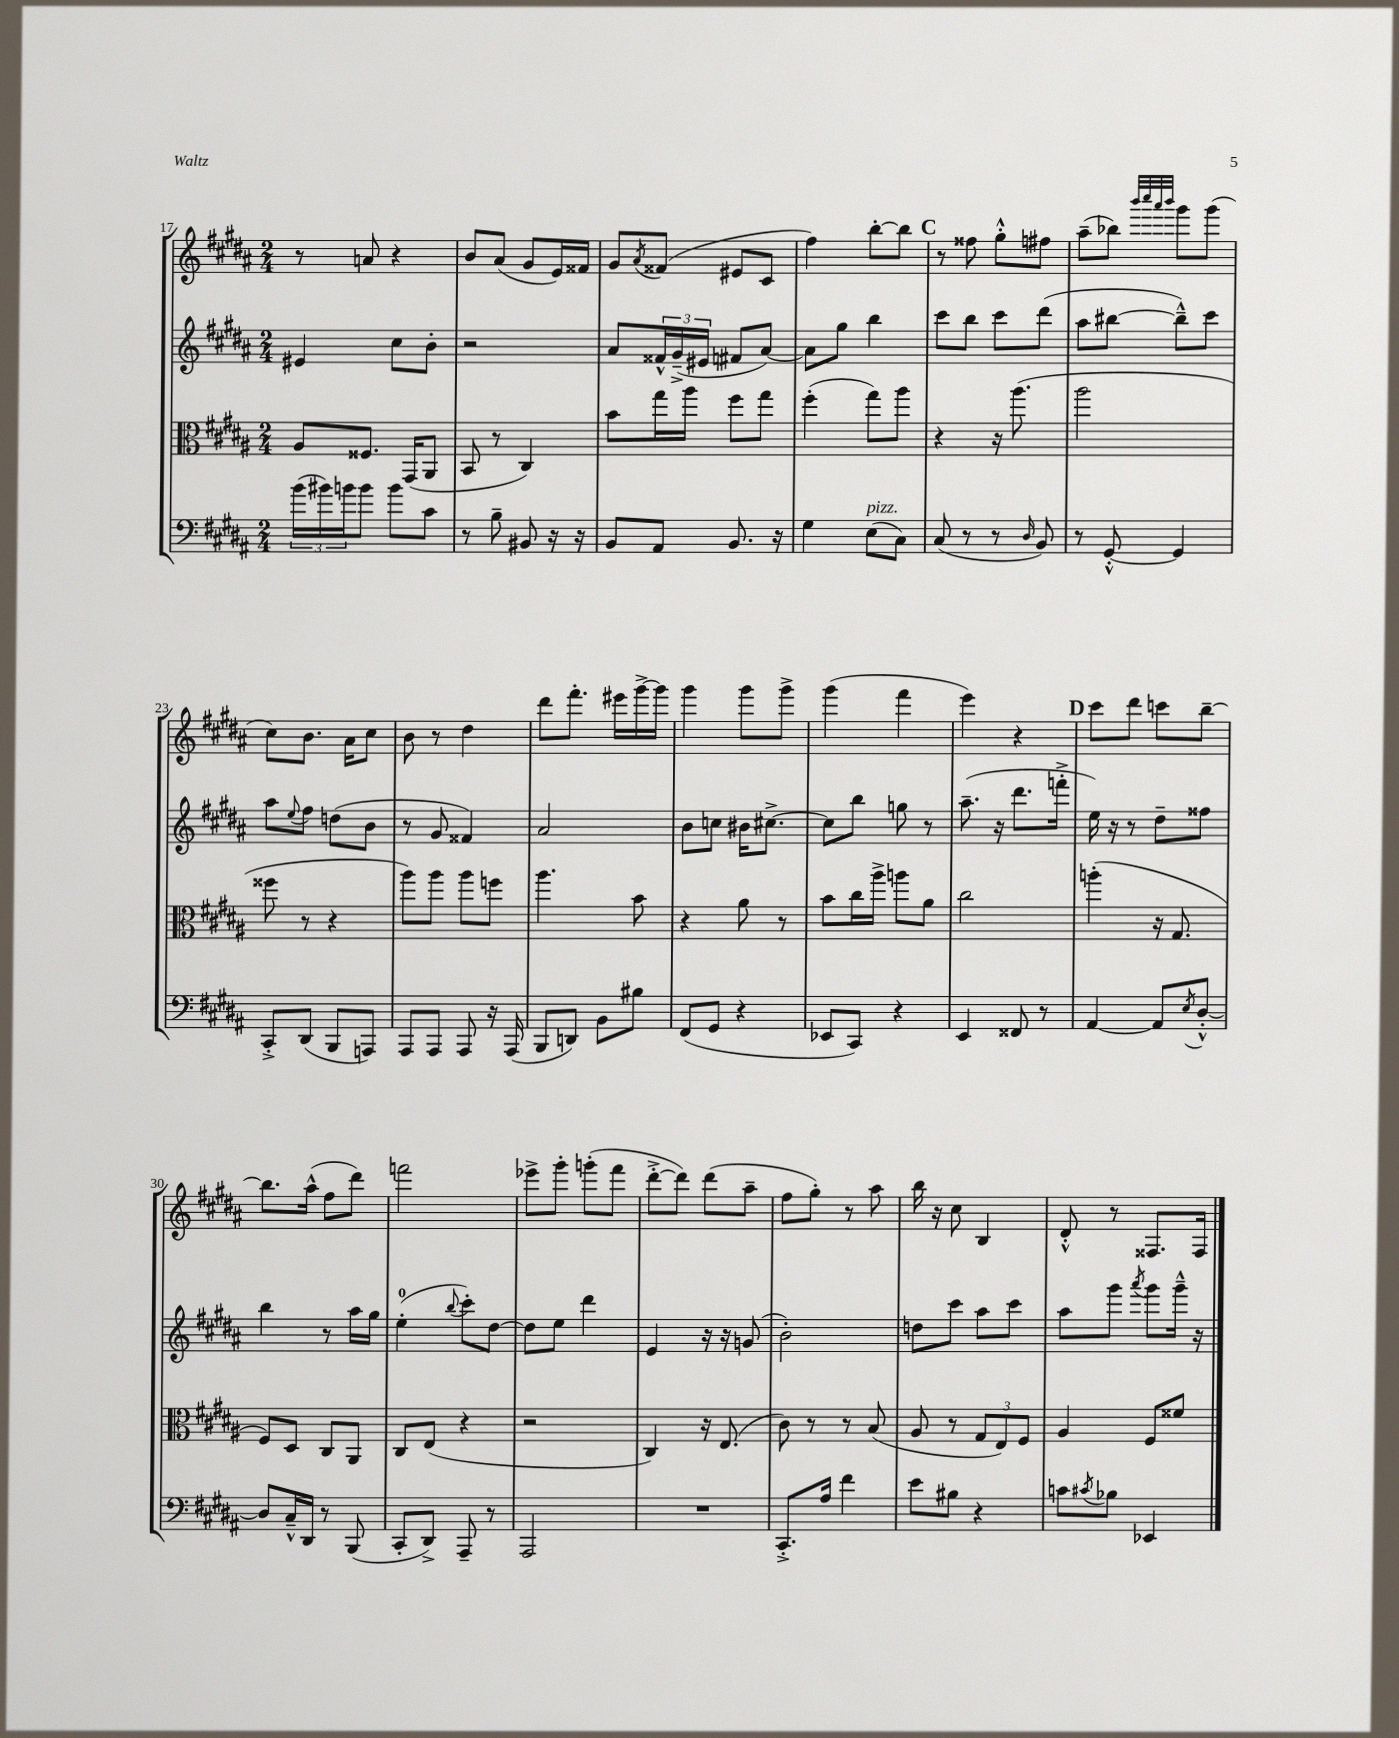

**kern	**kern	**kern	**kern
*staff4	*staff3	*staff2	*staff1
*clefF4	*clefC3	*clefG2	*clefG2
*k[f#c#g#d#a#]	*k[f#c#g#d#a#]	*k[f#c#g#d#a#]	*k[f#c#g#d#a#]
*M2/4	*M2/4	*M2/4	*M2/4
(24b	8A#	4e#	8r
24b#)	.	.	.
24b	.	.	.
8b	8.F##	.	8a
8b	.	8cc#	4r
.	(16GG#	.	.
8c#	8AA#	8b'	.
=	=	=	=
8r	8BB	2r	8b
8B~	8r	.	(8a#
8BB#	4C#)	.	8g#
16r	.	.	16e)
16r	.	.	16f##
=	=	=	=
8BB	8b	8a#	8g#
.	.	.	8qa#
8AA#	16gg#	24f##^^	(8f##
.	.	(24g#~^	.
.	16aa#	.	.
.	.	24e#	.
8.BB	8ff#	8f#	8e#
.	8gg#	[8a#)	8c#
16r	.	.	.
=	=	=	=
4G#	(4ff#'	8a#]	4ff#)
.	.	8gg#	.
(8E	8gg#)	4bb	[8bb'
8C#)	8aa#	.	8bb]
=	=	=	=
(8C#	4r	8ccc#	8r
8r	.	8bb	8ff##
8r	16r	8ccc#	8gg#'^^
.	(8.aa#	.	.
16qqD#	.	.	.
8BB)	.	(8ddd#	8ff#
=	=	=	=
8r	2aa#	8aa#	(8aa#~
[8GG#'^^	.	[8bb#	8bb-)
.	.	.	32qqbbb
.	.	.	32qqcccc#
.	.	.	32qqaaa#
.	.	.	32qqbbb
4GG#]	.	8bb#~^^])	8ggg#
.	.	8ccc#	(8ggg#
=	=	=	=
8CC#'^	8ff##	8aa#	8cc#)
.	.	8qqee	.
(8DD#	8r	8ff#	8.b
8BBB	4r	(8dd	.
.	.	.	16a#
8AAA)	.	8b	8cc#
=	=	=	=
8AAA#	8aa#)	8r	8b
8AAA#	8aa#	8g#	8r
8AAA#	8aa#	4f##)	4dd#
16r	8ff	.	.
(16AAA#	.	.	.
=	=	=	=
8BBB	4.aa#	2a#	8ddd#
8DD)	.	.	8.fff#'
8BB	.	.	.
.	.	.	16eee#
8B#	8b	.	[16ggg#^
.	.	.	16ggg#]
=	=	=	=
(8FF#	4r	8b	4ggg#
8GG#	.	8cc	.
4r	8a#	16b#	8ggg#
.	.	[8.cc#^	.
.	8r	.	8ggg#^
=	=	=	=
8EE-	8b	8cc#]	(4ggg#
8CC#)	16cc#	8bb	.
.	16aa#^	.	.
4r	8aa	8gg	4fff#
.	8a#	8r	.
=	=	=	=
4EE	2cc#	(8.aa#~	4eee)
.	.	16r	.
8FF##	.	8.ddd#	4r
8r	.	.	.
.	.	16fff'^	.
=	=	=	=
[4AA#	(4aa'	16ee)	8ccc#
.	.	16r	.
.	.	8r	8ddd#
8AA#]	16r	8dd#~	8ccc
.	8.G#	.	.
8qE	.	.	.
[8D#'^^	.	8ff##	[8bb~
=	=	=	=
8D#]	8F#)	4bb	8.bb]
16C#~^^	8D#	.	.
16DD#	.	.	(16aa#^^
8r	8C#	8r	8ff#
(8BBB	8AA#	16aa#	8ddd#)
.	.	16gg#	.
=	=	=	=
8CC#'	8C#	(4ee'	2fff
8DD#^)	(8E	.	.
.	.	8qqbb	.
8AAA#~	4r	8ccc#')	.
8r	.	[8dd#	.
=	=	=	=
2AAA#	2r	8dd#]	8eee-^
.	.	8ee	8ggg#'
.	.	4ddd#	(8ggg'
.	.	.	8fff#
=	=	=	=
2r	4C#)	4e	[8ddd#'^
.	.	.	8ddd#])
.	16r	16r	(8ddd#
.	(8.E	16r	.
.	.	(8g	8aa#~
=	=	=	=
8.CC#'^	8c#)	2b')	8ff#
.	8r	.	8gg#')
16A#	.	.	.
4f#	8r	.	8r
.	(8B	.	8aa#
=	=	=	=
8e	8A#	8dd	16bb
.	.	.	16r
8B#	8r	8ccc#	8cc#
4r	12G#	8aa#	4B
.	12E)	.	.
.	.	8ccc#	.
.	12F#	.	.
=	=	=	=
8c	4A#	8aa#	8d#'^^
8qc#	.	.	.
8B-	.	8ggg#	8r
.	.	8qaaa#	.
4EE-	8F#	8ggg#	8.F##
.	8f##	16ggg#~^^	.
.	.	16r	16F##
==	==	==	==
*-	*-	*-	*-
